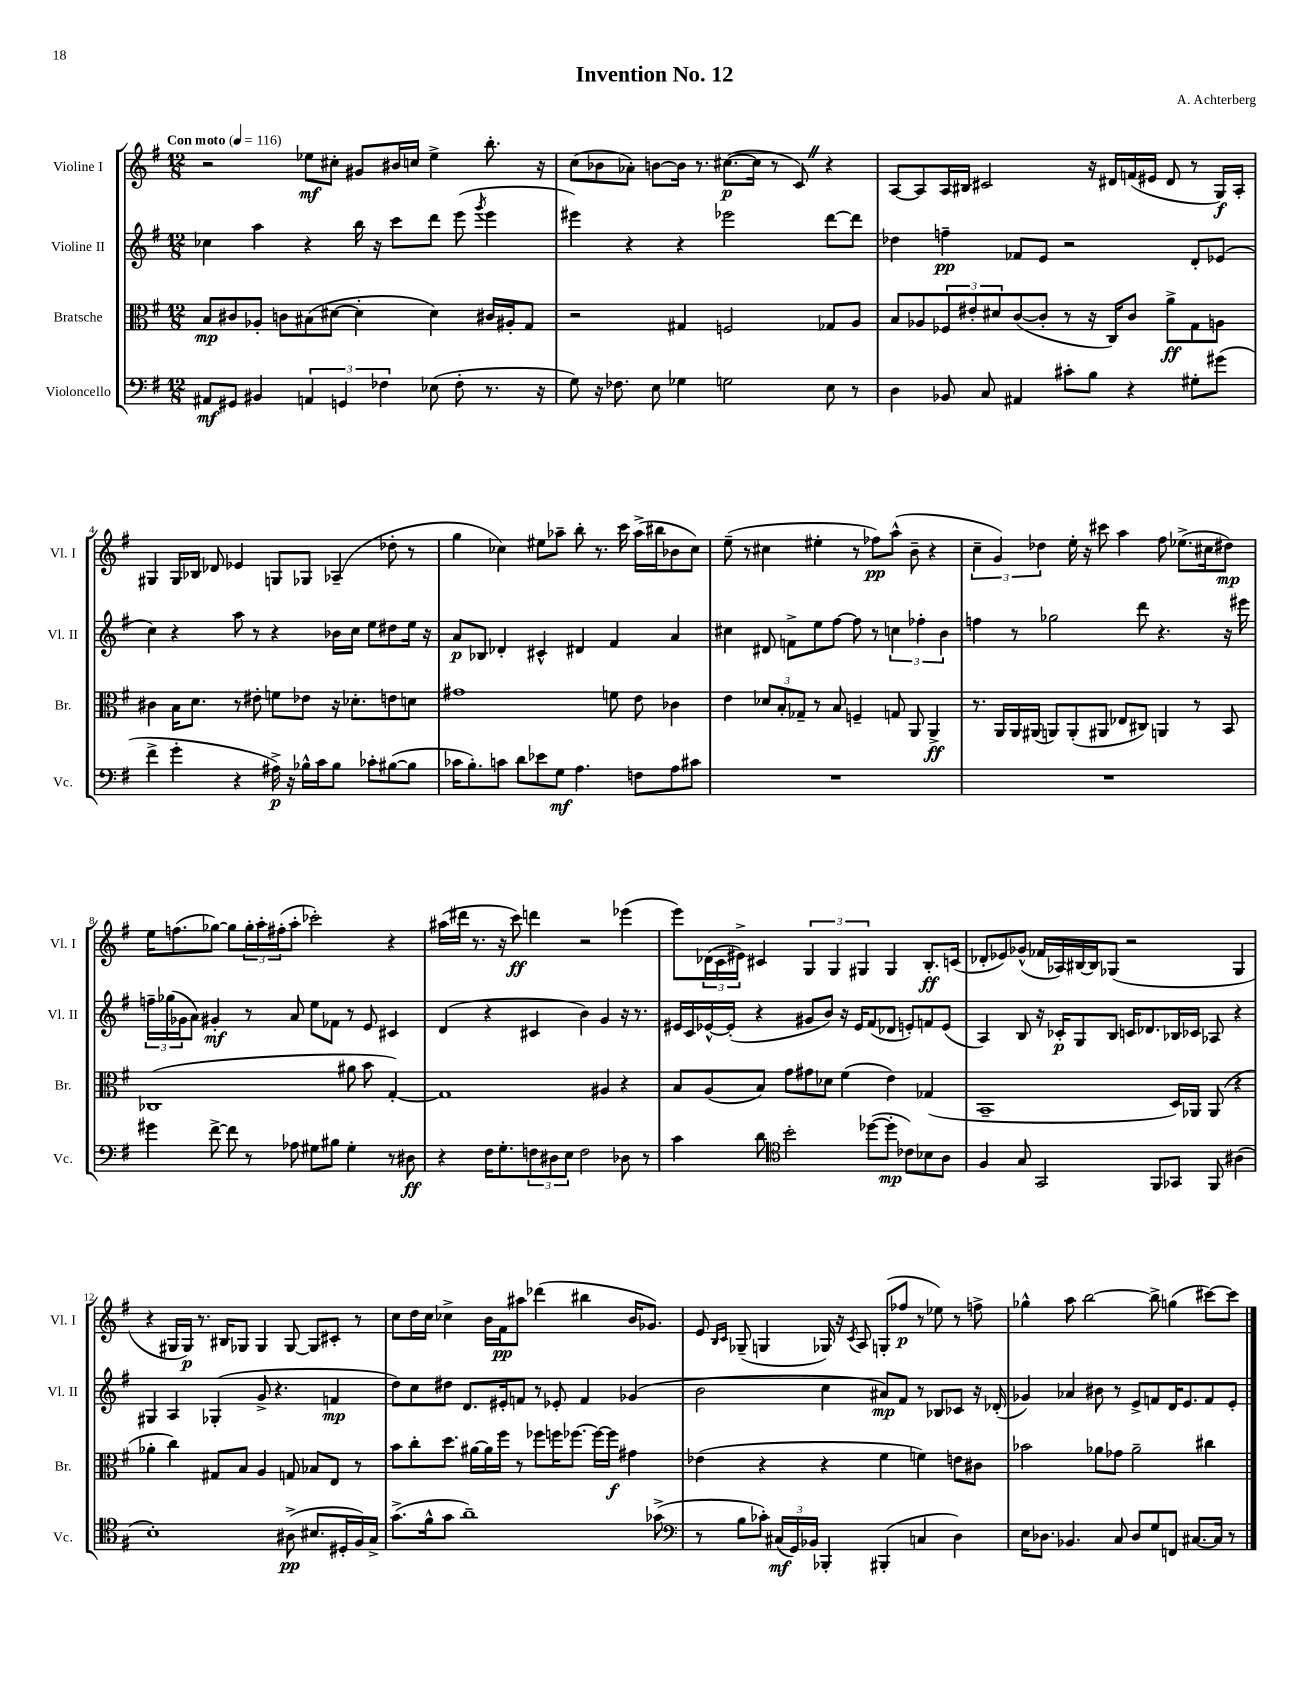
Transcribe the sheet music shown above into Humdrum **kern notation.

**kern	**kern	**kern	**kern
*staff4	*staff3	*staff2	*staff1
*clefF4	*clefC3	*clefG2	*clefG2
*k[f#]	*k[f#]	*k[f#]	*k[f#]
*M12/8	*M12/8	*M12/8	*M12/8
*MM116	*MM116	*MM116	*MM116
8AA#	8B	4cc-	2r
8GG#	8c#	.	.
4BB#	8A-'	4aa	.
.	8c	.	.
6AA	(8B#	4r	8ee-
.	[8d#	.	8cc#'
6GG	.	.	.
.	4d#']	16bb	8g#
.	.	16r	.
6F-	.	.	.
.	.	8ccc	16b#
.	.	.	16cc
(8E-	4d#)	8ddd	4ee-^
8F-'	.	(8eee	.
.	.	8qggg	.
8.r	16c#	4eee	8.bb'
.	16A#'	.	.
.	8G	.	.
16r	.	.	16r
=	=	=	=
8G)	2r	4eee#)	(8cc
16r	.	.	8b-
8.F-	.	.	.
.	.	4r	8a-')
8E	.	.	[8b
4G-	4G#	4r	16b]
.	.	.	8.r
2G	2F	2eee-	([8.cc#
.	.	.	16cc#]
.	.	.	8r
.	.	.	8c)
8E	8G-	[8ddd	4r
8r	8A	8ddd]	.
=	=	=	=
4D	8B	4dd-	[8A
.	8A-	.	8A]
8BB-	12F-	4ff~	16A
.	.	.	16B#
.	12e#'	.	.
8C	.	.	2c#
.	12d#	.	.
4AA#	([8c	8f-	.
.	8c']	8e	.
8c#'	8r	2r	.
8B	16r	.	16r
.	16C)	.	16d#
4r	8c	.	(16f
.	.	.	16e#
.	8a^	.	8d#
8G#'	8G	8d'	8r
(8g#	8A	(8e-	16G)
.	.	.	16A'
=	=	=	=
4f#^	4c#	4cc)	4G#
4g'	16B	4r	16G#
.	8.d	.	16B-
.	.	.	8d-
4r	8r	8aa	4e-
.	8e#'	8r	.
16A#^)	8f	4r	8G
16r	.	.	.
16B-^^	8e-	.	8G-
16c	.	.	.
8B-	16r	16b-	(4A-~
.	8.d-'	16cc	.
8c-'	.	8ee	.
([8B#	8e	8dd#	8dd-'
8B#]	8d	16ee	8r
.	.	16r	.
=	=	=	=
16c-	1g#	8a	4gg
8.B')	.	.	.
.	.	8B-	.
8c	.	4d-'	4cc-)
8d	.	.	.
8e-	.	4c#^^	8ee#
8G	.	.	8aa-~
4.A	.	4d#	8bb'
.	.	.	8.r
.	8f	4f#	.
.	.	.	16ccc
8F	8e	.	(16aa-^
.	.	.	16bb#
8A	4c-	4a	8b-
8c#	.	.	8cc-)
=	=	=	=
1.r	4e	4cc#	(8ee~
.	.	.	8r
.	12d-	8d#	4cc#
.	12B'	.	.
.	.	8f^	.
.	12G-~	.	.
.	8r	8ee	4ee#'
.	8B	[8ff#	.
.	4F~	8ff#]	8r
.	.	8r	8ff-)
.	8G	6cc	(8aa^^
.	8AA	.	8b~
.	.	6ff-'	.
.	4AA^	.	4r
.	.	6b	.
=	=	=	=
1.r	8.r	4ff	6cc~
.	.	.	6g)
.	16AA	.	.
.	16AA	8r	.
.	(16AA#	.	.
.	.	.	6dd-
.	8AA)	2gg-	.
.	(8AA'	.	16ee'
.	.	.	16r
.	8AA#	.	8ccc#
.	8E-	.	4aa
.	8C#)	8ddd	.
.	4AA	4.r	8ff#
.	.	.	(8.ee-^
.	8r	.	.
.	.	.	16cc#
.	8BB	16r	8dd#)
.	.	16eee#	.
=	=	=	=
4g#	(1C-	24ff~	16ee
.	.	(24gg-	.
.	.	.	(8.ff
.	.	24g-	.
.	.	8a)	.
[8f#^	.	4g#'	[8gg-)
8f#]	.	.	8gg-]
8r	.	8r	24gg-'
.	.	.	24aa'
.	.	.	(24ff#'
8A-	.	8a	8aa'
8G#	.	8ee	2ccc-')
8B#	.	8f-	.
4G#'	8a#	8r	.
.	8b	8e	.
8r	[4G')	4c#	4r
8D#	.	.	.
=	=	=	=
4r	1G]	(4d	(16aa#
.	.	.	16ddd#
.	.	.	8.r
16F#	.	4r	.
8.G'	.	.	16r
.	.	.	8ccc)
12F	.	4c#	4ddd
12D#	.	.	.
12E	.	.	.
2F	.	4b)	2r
.	4A#	4g	.
8D-	4r	16r	(4eee-
.	.	8.r	.
8r	.	.	.
=	=	=	=
4c	8B	16e#	8eee)
.	.	16c	.
.	(8A	[16e-^^	(24d-
.	.	.	24c
.	.	(16e-']	.
.	.	.	24e#^)
8d	8B)	4r	4c#
*clefC4	*	*	*
2b'	8g	.	.
.	8g#	8g#	6G
.	8d-	8b)	.
.	.	.	6G
.	(4f#	16r	.
.	.	16e-	.
.	.	.	6G#
([8dd-	.	(8f#	.
8dd-']	4e)	8d-	4G#
8c-)	.	8e')	.
8B-	(4G-	8f	8.B'
8A	.	(8e	.
.	.	.	(16c
=	=	=	=
4F#	1BB~	4A)	8d-'
.	.	.	8e-)
8G	.	8B	(8g-^^
2GG	.	16r	16f-
.	.	16c-'	16A-)
.	.	8G	[16B#
.	.	.	16B#]
.	.	8B	(8G-
.	.	16c	2r
.	.	8.d-	.
8FF#	.	.	.
8GG-	16D)	16B-	.
.	16AA-	16c-	.
8FF#	(8AA-	8A-	.
(4A#	4r	4r	4G-
=	=	=	=
1B')	4a-'	4G#	4r
.	4cc)	4A	16G#
.	.	.	16G#)
.	.	.	8.r
.	8G#	(4G-'	.
.	.	.	16B#
.	8B	.	8G-
.	4A	8g^	4G-
.	.	4.r	.
(8A#^	8G	.	[8G-
8.B#	8B-	.	8G-]
.	8E	4f	8c#'
16D#'	.	.	.
16F#)	8r	.	8r
16G^	.	.	.
=	=	=	=
(8.g^	8b	8dd)	8cc
.	8cc'	8cc	16dd
16f#^^	.	.	16cc
8g	8.dd	8dd#	4cc-^
1a~)	.	8.d	.
.	[16a#	.	.
.	16a#]	.	16b
.	16ff#	16e#'	16f#
.	8r	8f	8aa#
.	8ff-	8r	(4ddd-
.	16ff	8e-'	.
.	[8.ff-	.	.
.	.	4f	4bb#
.	16ff-_	.	.
.	16ff-]	.	.
.	4g#	(4g-	16b
.	.	.	8.g-)
(8g-^	.	.	.
=	=	=	=
*clefF4	*	*	*
8r	(4e-	2b	8e
.	.	.	16qqB
.	.	.	16qqc
8B	.	.	(8G-~
8c-')	4r	.	4G
(24C#	.	.	.
24GG)	.	.	.
24BB-	.	.	.
4BBB-'	4r	4cc	16G-)
.	.	.	16r
.	.	.	8qc
.	.	.	8A
(4BBB#'	4f#	8a#)	(8G'
.	.	8f#	8ff-
4C	4f)	8r	8r
.	.	8B-	8ee-)
4D)	8e	8c-	8r
.	8c#	16r	8ff^
.	.	(16d-'	.
=	=	=	=
16E	2b-	4g-)	4gg-^^
8.D-	.	.	.
4.BB-	.	4a-	8aa
.	.	.	[2bb
.	8a-	8b#	.
8C	8g-	8r	.
8D-	2a-~	8e^	.
8G	.	8f	8bb^]
8FF	.	16d	(4gg
.	.	8.e	.
[8.C#	.	.	.
.	4cc#	8f	[8ccc#)
16C#]	.	.	.
8r	.	8e'	8ccc#]
==	==	==	==
*-	*-	*-	*-
